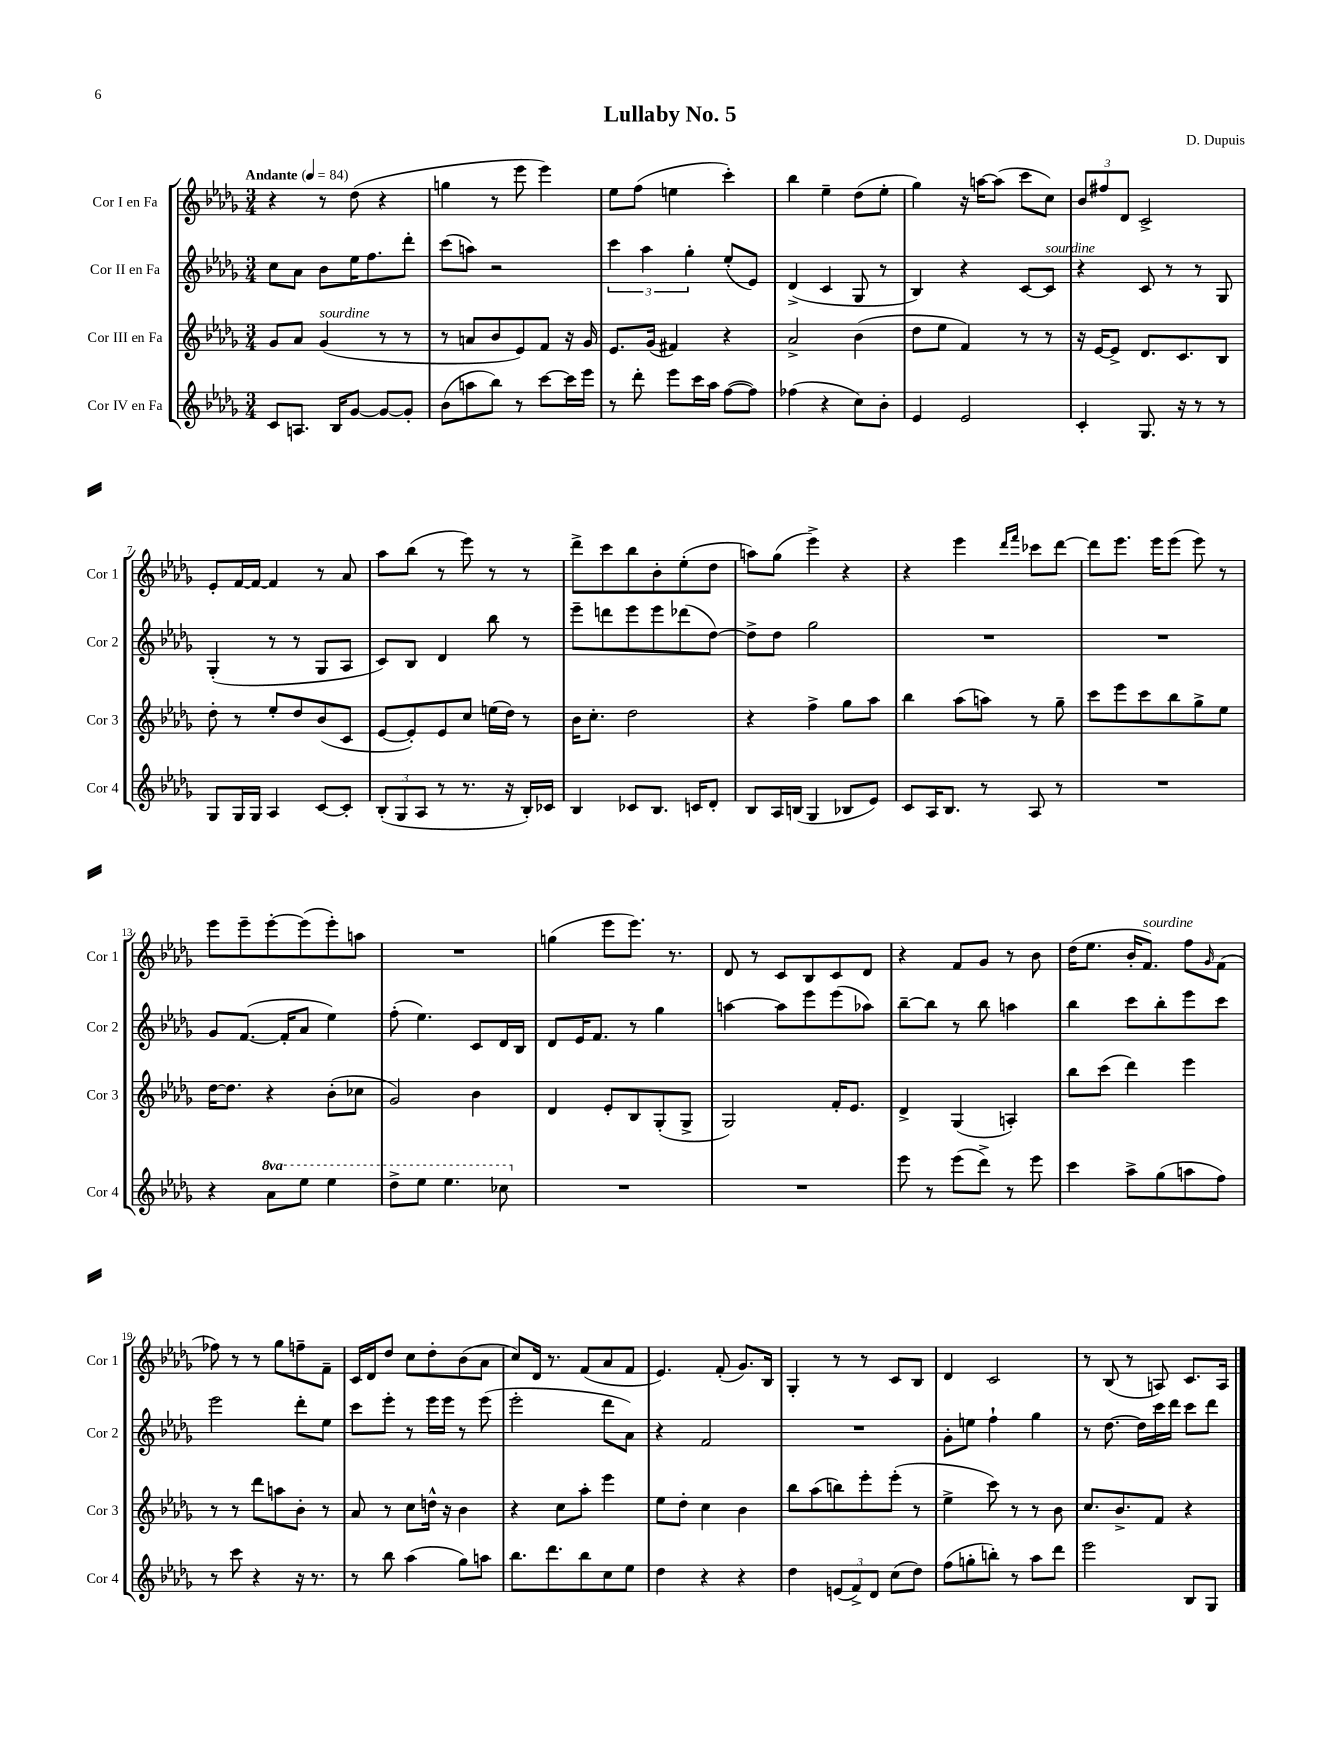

**kern	**kern	**kern	**kern
*part4	*part3	*part2	*part1
*staff4	*staff3	*staff2	*staff1
*I"Cor IV en Fa	*I"Cor III en Fa	*I"Cor II en Fa	*I"Cor I en Fa
*I'Cor 4	*I'Cor 3	*I'Cor 2	*I'Cor 1
*clefG2	*clefG2	*clefG2	*clefG2
*k[b-e-a-d-g-]	*k[b-e-a-d-g-]	*k[b-e-a-d-g-]	*k[b-e-a-d-g-]
*M3/4	*M3/4	*M3/4	*M3/4
*MM84	*MM84	*MM84	*MM84
=1	=1	=1	=1
!	!	!	!LO:TX:a:B:t=Andante
8c/L	8g-/L	8cc\L	4r
8.An/J	8a-/J	8a-\J	.
!	!LO:TX:a:i:t=sourdine	!	!
.	(4g-/	8b-\L	8r
16B-/KL	.	.	.
[8g-/J	.	16ee-\K	(8dd-\
.	.	8.ff\	.
8g-/L_	8r	.	4r
8g-'/J]	8r	8ddd-'\J	.
=2	=2	=2	=2
(8b-\L	8r	(8ccc\L	4ggn\
8aan\	8an/L	8aan\J)	.
8bb-\J)	8b-/	2r	8r
8r	8e-/)	.	8eee-\
[8ccc\L	8f/J	.	4eee-\)
16ccc\L]	16r	.	.
16eee-\JJ	16g-/	.	.
=3	=3	=3	=3
8r	8.e-/L	6ccc\	8ee-\L
8ddd-'\	.	.	(8ff\J
.	.	6aa-\	.
.	(16g-/Jk	.	.
8eee-\L	4f#X/)	.	4een\
.	.	6gg-'\	.
16ccc\L	.	.	.
16aa-\JJ	.	.	.
([8ff\L	4r	(8ee-'/L	4ccc'\)
8ff\J])	.	8e-/J)	.
=4	=4	=4	=4
(4ff-X\	2a-^/	(4d-^/	4bb-\
4r	.	4c/	4ee-~\
8cc\L)	(4b-\	8G-/	(8dd-\L
8b-'\J	.	8r	8ee-'\J
=5	=5	=5	=5
4e-/	8dd-\L	4B-/)	4gg-\)
.	8ee-\J	.	.
2e-/	4f/)	4r	16r
.	.	.	[16aan\KL
.	.	.	(8aa\J]
.	8r	[8c/L	8ccc\L
!	!	!LO:TX:a:i:t=sourdine	!
.	8r	8c/J]	8cc\J)
=6	=6	=6	=6
4c'/	16r	4r	12b-/L
.	[16e-/KL	.	.
.	.	.	12ff#X/
.	8e-^/J]	.	.
.	.	.	12d-/J
8.G-/	8.d-/L	8c/	2c^/
.	.	8r	.
16r	8.c/	.	.
8r	.	8r	.
8r	8B-/J	8G-/	.
!!LO:LB:g=z
=7	=7	=7	=7
8G-/L	8dd-'\	(4G-'/	8e-'/L
16G-/L	8r	.	[16f/L
16G-/JJ	.	.	16f/JJ_
4A-/	8ee-'/L	8r	4f/]
.	8dd-/	8r	.
[8c/L	(8b-/	8G-/L	8r
8c'/J]	8c/J	8A-/J	8a-/
=8	=8	=8	=8
(12B-'/L	[8e-/L	8c/L)	8aa-\L
12G-/	.	.	.
.	8e-'/])	8B-/J	(8bb-\J
12A-/J	.	.	.
8r	8e-/	4d-/	8r
8.r	8cc/J	.	8eee-\)
.	(16een\LL	8bb-\	8r
16r	16dd-\JJ)	.	.
16B-'/LL)	8r	8r	8r
16c-X/JJ	.	.	.
=9	=9	=9	=9
4B-/	16b-\KL	8eee-~\L	8ddd-^\L
.	8.cc'\J	.	.
.	.	8dddn\	8ccc\
8c-X/L	2dd-\	8eee-\	8bb-\
8.B-/J	.	8eee-\	8b-'\
.	.	(8ddd-X\	(8ee-'\
16cn/KL	.	.	.
8d-'/J	.	[8dd-\J)	8dd-\J
=10	=10	=10	=10
8B-/L	4r	8dd-^\L]	8aan\L)
16A-/L	.	8dd-\J	(8gg-\J
(16Bn/JJ	.	.	.
4G-/	4ff^\	2gg-\	4eee-^\)
8B-X/L	8gg-\L	.	4r
8e-/J)	8aa-\J	.	.
=11	=11	=11	=11
8c/L	4bb-\	2.r	4r
16A-/K	.	.	.
8.B-/J	.	.	.
.	(8aa-\L	.	4eee-\
8r	8aan\J)	.	.
.	.	.	16qqddd-/LL
.	.	.	16qqfff/JJ
8A-/	8r	.	8ccc-X\L
8r	8gg-~\	.	[8ddd-\J
=12	=12	=12	=12
2.r	8ccc\L	2.r	8ddd-\L]
.	8eee-\	.	8.eee-\J
.	8ccc\	.	.
.	.	.	16eee-\KL
.	8bb-\	.	(8eee-\J
.	8gg-^\	.	8eee-\)
.	8ee-\J	.	8r
!!LO:LB:g=z
=13	=13	=13	=13
4r	[16dd-\KL	8g-/L	8eee-\L
.	8.dd-\J]	.	.
.	.	([8.f/J	8eee-~\
*8va	*	*	*
8aa-\L	4r	.	[8eee-'\
.	.	16f'/KL]	.
8eee-\J	.	8a-/J	(8eee-\]
4eee-\	(8b-'\L	4ee-\)	8eee-'\)
.	8cc-X\J	.	8aan\J
=14	=14	=14	=14
8ddd-^\L	2g-/)	(8ff'\	2.r
8eee-\J	.	4.ee-\)	.
4.eee-\	.	.	.
.	4b-\	8c/L	.
8ccc-X\	.	16d-/L	.
.	.	16B-/JJ	.
=15	=15	=15	=15
*X8va	*	*	*
2.r	4d-/	8d-/L	(4ggn\
.	.	16e-/K	.
.	.	8.f/J	.
.	8e-'/L	.	8eee-\L
.	8B-/	8r	8.eee-\J)
.	(8G-'/	4gg-\	.
.	.	.	8.r
.	8G-^/J	.	.
=16	=16	=16	=16
2.r	2G-/)	[4aan\	8d-/
.	.	.	8r
.	.	8aa\L]	8c/L
.	.	8eee-\	8B-/
.	16f'/KL	(8eee-\	8c/
.	8.e-/J	.	.
.	.	8aa-X\J)	8d-/J
=17	=17	=17	=17
8eee-\	4d-^/	[8bb-~\L	4r
8r	.	8bb-\J]	.
(8eee-\L	(4G-/	8r	8f/L
8ddd-^\J)	.	8bb-\	8g-/J
8r	4An'/)	4aan\	8r
8eee-\	.	.	8b-\
=18	=18	=18	=18
4ccc\	8bb-\L	4bb-\	(16dd-\KL
.	.	.	8.ee-\J
.	(8ccc\J	.	.
8aa-^\L	4ddd-\)	8ccc\L	16b-'/KL
!	!	!	!LO:TX:a:i:t=sourdine
.	.	.	8.f/J)
(8gg-\	.	8bb-'\	.
8aan\	4eee-\	8eee-\	8ff\L
.	.	.	16qqg-/
8ff\J)	.	8ccc\J	(8f\J
!!LO:LB:g=z
=19	=19	=19	=19
8r	8r	2eee-\	8ff-X\)
8ccc\	8r	.	8r
4r	8ddd-\L	.	8r
.	8aan\	.	8gg-\L
16r	8b-'\J	8ddd-'\L	8ffn~\
8.r	.	.	.
.	8r	8ee-\J	8f~\J
=20	=20	=20	=20
8r	8a-/	8ccc\L	16c/LL
.	.	.	16d-/J
8bb-\	8r	8eee-'\J	8dd-/J
(4aa-\	8cc\L	8r	8cc\L
.	16ddn^^\Jk	16eee-\LL	8dd-'\
.	16r	16eee-\JJ	.
8gg-\L)	4b-\	8r	(8b-\
8aan\J	.	(8eee-\	8a-\J
=21	=21	=21	=21
8.bb-\L	4r	2eee-'\	8cc/L)
.	.	.	16d-/Jk
8.ddd-\	.	.	8.r
.	8cc\L	.	.
8bb-\	8aa-'\J	.	(8f/L
8cc\	4eee-\	8ddd-\L	8a-/
8ee-\J	.	8a-\J)	8f/J
=22	=22	=22	=22
4dd-\	8ee-\L	4r	4.e-/)
.	8dd-'\J	.	.
4r	4cc\	2f/	.
.	.	.	(8f'/
4r	4b-\	.	8.g-/L)
.	.	.	16B-/Jk
=23	=23	=23	=23
4dd-\	8bb-\L	2.r	4G-'/
.	(8aa-\	.	.
(12en/L	8bbn\)	.	8r
12f^/)	.	.	.
.	8eee-'\	.	8r
12d-/J	.	.	.
(8cc\L	(8eee-'\J	.	8c/L
8dd-\J)	8r	.	8B-/J
=24	=24	=24	=24
(8ff\L	4ee-^\	8g-'\L	4d-/
8ggn'\	.	8een\J	.
8bbn'\J)	8ccc\)	4ff`\	2c/
8r	8r	.	.
8aa-\L	8r	4gg-\	.
8ddd-\J	8b-\	.	.
=25	=25	=25	=25
2eee-\	8.cc/L	8r	8r
.	.	[8.dd-\	(8B-/
.	8.b-^/	.	.
.	.	.	8r
.	.	16dd-\LL]	.
.	8f/J	16ccc\	8An/)
.	.	16ddd-\JJ	.
8B-/L	4r	8ccc\L	8.c/L
8G-/J	.	8ddd-\J	.
.	.	.	16A/Jk
==	==	==	==
*-	*-	*-	*-
